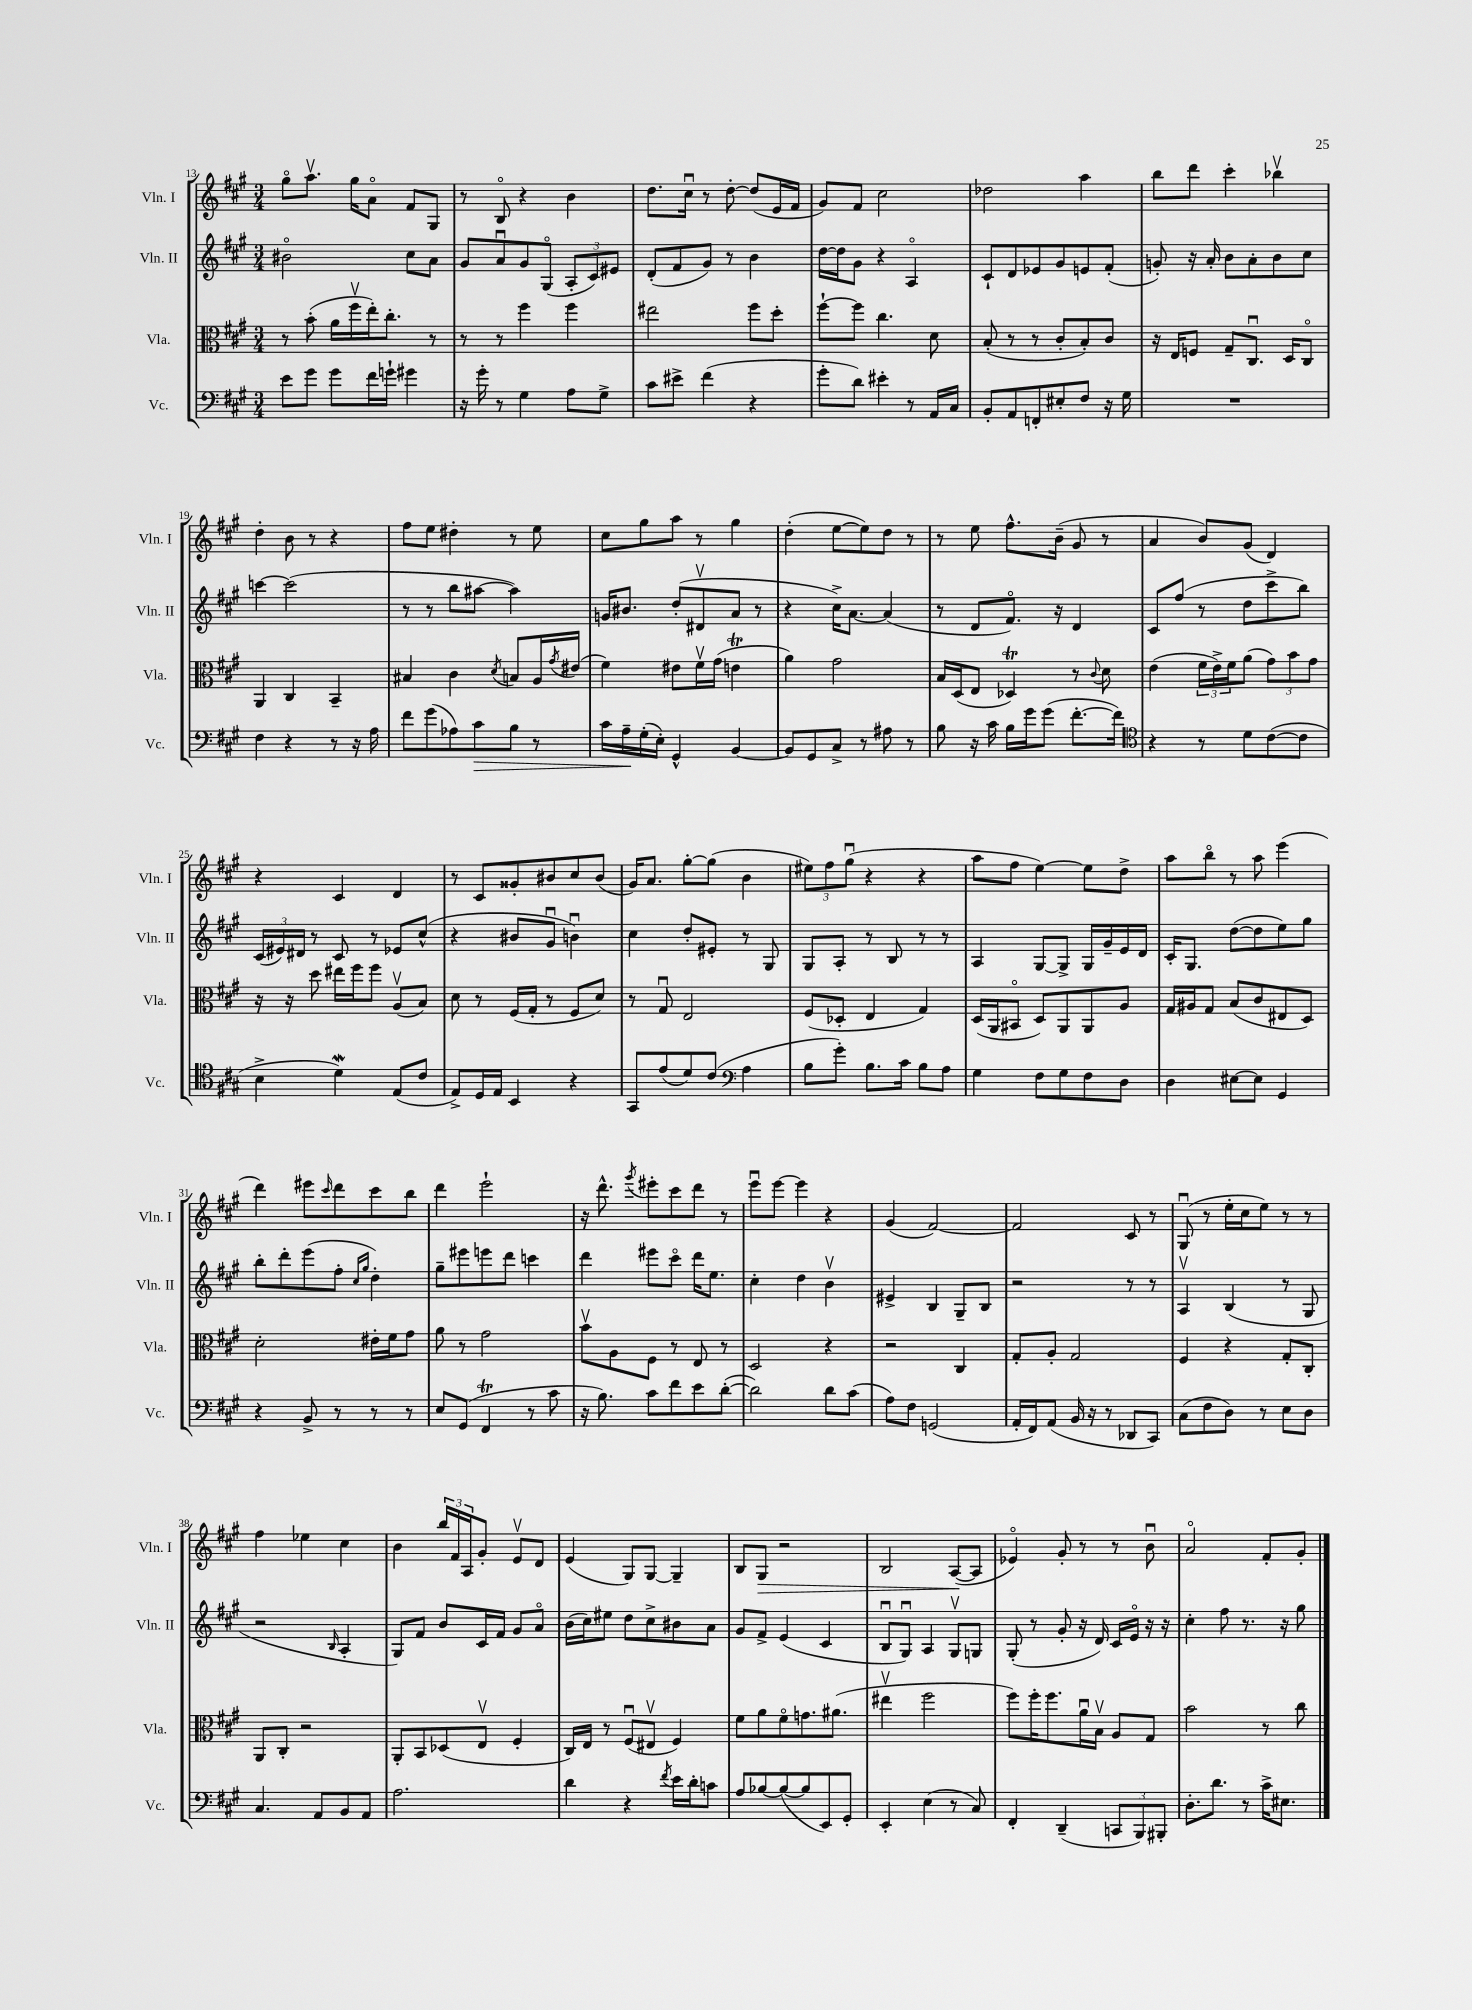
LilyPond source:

<<
\new StaffGroup <<
\new Staff = "s0" \with { instrumentName = "Vln. I" shortInstrumentName = "Vln. I" } {
    \clef treble \key a \major \numericTimeSignature \time 3/4
    gis''8\flageolet a''8.\upbow gis''16 a'8\flageolet fis'8 gis8 |
    r8 b8\flageolet r4 b'4 |
    d''8. cis''16\downbow r8 d''8~-. d''8( e'16 fis'16 |
    gis'8) fis'8 cis''2 |
    des''2 a''4 |
    b''8 d'''8 cis'''4-. bes''4\upbow |
    d''4-. b'8 r8 r4 |
    fis''8 e''8 dis''4-. r8 e''8 |
    cis''8 gis''8 a''8 r8 gis''4 |
    d''4-.( e''8~ e''8) d''8 r8 |
    r8 e''8 fis''8.-^ b'16--( gis'8 r8 |
    a'4 b'8) gis'8( d'4) |
    r4 cis'4 d'4 |
    r8 cis'8 gisis'8-. bis'8 cis''8 bis'8( |
    gis'16) a'8. gis''8~-. gis''8( b'4 |
    \tuplet 3/2 { eis''8) fis''8 gis''8\downbow( } r4 r4 |
    a''8 fis''8 e''4~) e''8 d''8-> |
    a''8 b''8\flageolet r8 a''8 e'''4( |
    d'''4) eis'''8 \grace { cis'''16 } d'''8 cis'''8 b''8 |
    d'''4 e'''2-! |
    r16 d'''8.-^ \acciaccatura { gis'''8 } eis'''8-. cis'''8 d'''8 r8 |
    e'''8\downbow e'''8~ e'''4 r4 |
    gis'4( fis'2~) |
    fis'2 cis'8 r8 |
    gis8\downbow( r8 e''16-. cis''16 e''8) r8 r8 |
    fis''4 ees''4 cis''4 |
    b'4 \tuplet 3/2 { b''16 fis'16 a16 } gis'8-. e'8\upbow d'8 |
    e'4( gis8) gis8~ gis4-- |
    b8 gis8\> r2 |
    b2 a8~\!( a8 |
    ees'4\flageolet) gis'8-. r8 r8 b'8\downbow |
    a'2\flageolet fis'8-. gis'8-. \bar "|." |
}
\new Staff = "s1" \with { instrumentName = "Vln. II" shortInstrumentName = "Vln. II" } {
    \clef treble \key a \major \numericTimeSignature \time 3/4
    bis'2\flageolet cis''8 a'8 |
    gis'8 a'8\downbow gis'8 gis8\flageolet( \tuplet 3/2 { a8-. cis'8) eis'8 } |
    d'8-.( fis'8 gis'8) r8 b'4 |
    d''16~ d''16 gis'8 r4 a4\flageolet |
    cis'8-! d'8 ees'8 gis'8 e'8 fis'8-.( |
    g'8-.) r16 a'16-. b'8 a'8-. b'8 cis''8 |
    c'''4~ c'''2( |
    r8 r8 b''8 ais''8~ ais''4) |
    g'16 bis'8. d''8-.( dis'8\upbow a'8 r8 |
    r4 cis''16->) a'8.~ a'4( |
    r8 d'8 fis'8.\flageolet) r16 d'4 |
    cis'8 fis''8( r8 d''8 cis'''8-> b''8) |
    \tuplet 3/2 { cis'16( eis'16) dis'16 } r8 cis'8 r8 ees'8 cis''8-^( |
    r4 bis'8 gis'8\downbow b'4\downbow) |
    cis''4 d''8-. eis'8-. r8 gis8 |
    gis8 a8-. r8 b8 r8 r8 |
    a4 gis8~ gis8-> gis16 gis'16-- e'16 d'16 |
    cis'16-. gis8. d''8~( d''8 e''8) gis''8 |
    b''8-. d'''8-. e'''8( fis''8-. \grace { cis''16 gis''16 } d''4-.) |
    gis''8-- eis'''8 e'''8 d'''8 c'''4 |
    d'''4 eis'''8 cis'''8\flageolet d'''16 e''8. |
    cis''4-. d''4 b'4\upbow |
    eis'4-> b4 gis8-- b8 |
    r2 r8 r8 |
    a4\upbow b4( r8 gis8 |
    r2 \grace { b16 } a4-. |
    gis8) fis'8 b'8 cis'16 fis'16 gis'8 a'8\flageolet |
    b'16( cis''16) eis''8 d''8 cis''8-> bis'8 a'8 |
    gis'8 fis'8-> e'4( cis'4 |
    b8\downbow gis8\downbow) a4 gis8\upbow g8 |
    gis8-.( r8 gis'8-. r16 d'16) cis'16 e'16\flageolet r16 r16 |
    cis''4-. fis''8 r8. r16 gis''8 \bar "|." |
}
\new Staff = "s2" \with { instrumentName = "Vla." shortInstrumentName = "Vla." } {
    \clef alto \key a \major \numericTimeSignature \time 3/4
    r8 b'8-.( a'16 fis''16\upbow e''16-.) cis''8.-. r8 |
    r8 r8 fis''4 fis''4 |
    eis''2 fis''8 d''8-. |
    fis''8~-! fis''8 cis''4. d'8 |
    b8-.( r8 r8 cis'8-. b8-.) cis'8 |
    r16 e16 f8 gis8-- cis8.\downbow d16 cis8\flageolet |
    a,4 cis4 b,4-- |
    bis4 cis'4 \acciaccatura { d'8 } b8 a16 \acciaccatura { gis'8 } eis'16( |
    fis'4) eis'8 fis'16\upbow gis'16( e'4\trill |
    a'4) gis'2 |
    b16 d16( e8 des4\trill) r8 \appoggiatura { cis'8 } d'8 |
    e'4( \tuplet 3/2 { fis'16 e'16->) fis'16 } a'8( \tuplet 3/2 { gis'8) b'8 gis'8 } |
    r16 r16 d''8 eis''16 fis''16 fis''8 a8\upbow( b8) |
    d'8 r8 fis16( gis16-. r8 fis8 d'8) |
    r8 gis8\downbow e2 |
    fis8( des8-. e4 gis4) |
    d16( a,16 bis,8\flageolet d8) a,8 a,8 a8 |
    gis16 ais16 gis8 b8( cis'8 eis8 d8) |
    d'2-. eis'16-. fis'16 gis'8 |
    a'8 r8 gis'2 |
    b'8\upbow a8 fis8 r8 e8 r8 |
    d2 r4 |
    r2 cis4 |
    gis8-. a8-. gis2 |
    fis4 r4 gis8-. cis8-. |
    a,8 cis8-. r2 |
    a,8-. b,8 des8( e8\upbow fis4-. |
    cis16) e16 r8 fis8\downbow( eis8\upbow fis4) |
    fis'8 a'8 fis'8\flageolet g'8. ais'8.( |
    eis''4\upbow fis''2 |
    fis''8) fis''16-. fis''8. a'16\downbow b16\upbow a8 gis8 |
    b'2 r8 cis''8 \bar "|." |
}
\new Staff = "s3" \with { instrumentName = "Vc." shortInstrumentName = "Vc." } {
    \clef bass \key a \major \numericTimeSignature \time 3/4
    e'8 gis'8 gis'8 fis'16 g'16-! gis'4 |
    r16 gis'16-. r8 gis4 a8 gis8-> |
    cis'8 eis'8-> fis'4( r4 |
    gis'8-. d'8) eis'4-. r8 a,16 cis16 |
    b,8-. a,8 f,8-. eis8-. fis8 r16 gis16 |
    R2. |
    fis4 r4 r8 r16 a16 |
    fis'8 gis'8( aes8) cis'8\> b8 r8 |
    cis'16 a16--\! gis16-.( e16-.) gis,4-^ b,4~ |
    b,8 gis,8 cis8-> r8 ais8 r8 |
    b8 r16 cis'16 b16 gis'16 gis'8( fis'8.~-. fis'16) |
    \clef tenor r4 r8 d'8 cis'8~( cis'8 |
    b4-> d'4\mordent) e8( cis'8 |
    e8->) d16 e16 b,4 r4 |
    gis,8 e'8( d'8) cis'8( \clef bass a4 |
    b8 gis'8-.) b8. cis'16 b8 a8 |
    gis4 fis8 gis8 fis8 d8 |
    d4 eis8~ eis8 gis,4 |
    r4 b,8-> r8 r8 r8 |
    e8 gis,8( fis,4\trill r8 cis'8 |
    r16 b8.) cis'8 fis'8 e'8 d'8~-.( |
    d'2) d'8 cis'8( |
    a8) fis8 g,2( |
    a,16-. fis,16) a,8( b,16 r16 r8 des,8 cis,8) |
    cis8( fis8 d8) r8 e8 d8 |
    cis4. a,8 b,8 a,8 |
    a2. |
    d'4 r4 \acciaccatura { fis'8 } e'16 d'16-. c'8 |
    a8 bes8~ bes8~( bes8 e,8) gis,8-. |
    e,4-. e4( r8 cis8) |
    fis,4-. d,4--( \tuplet 3/2 { c,8 b,,8) bis,,8-. } |
    d8.-. d'8. r8 cis'16-> eis8. \bar "|." |
}
>>
>>
\layout { \context { \Score currentBarNumber = #13 } }
